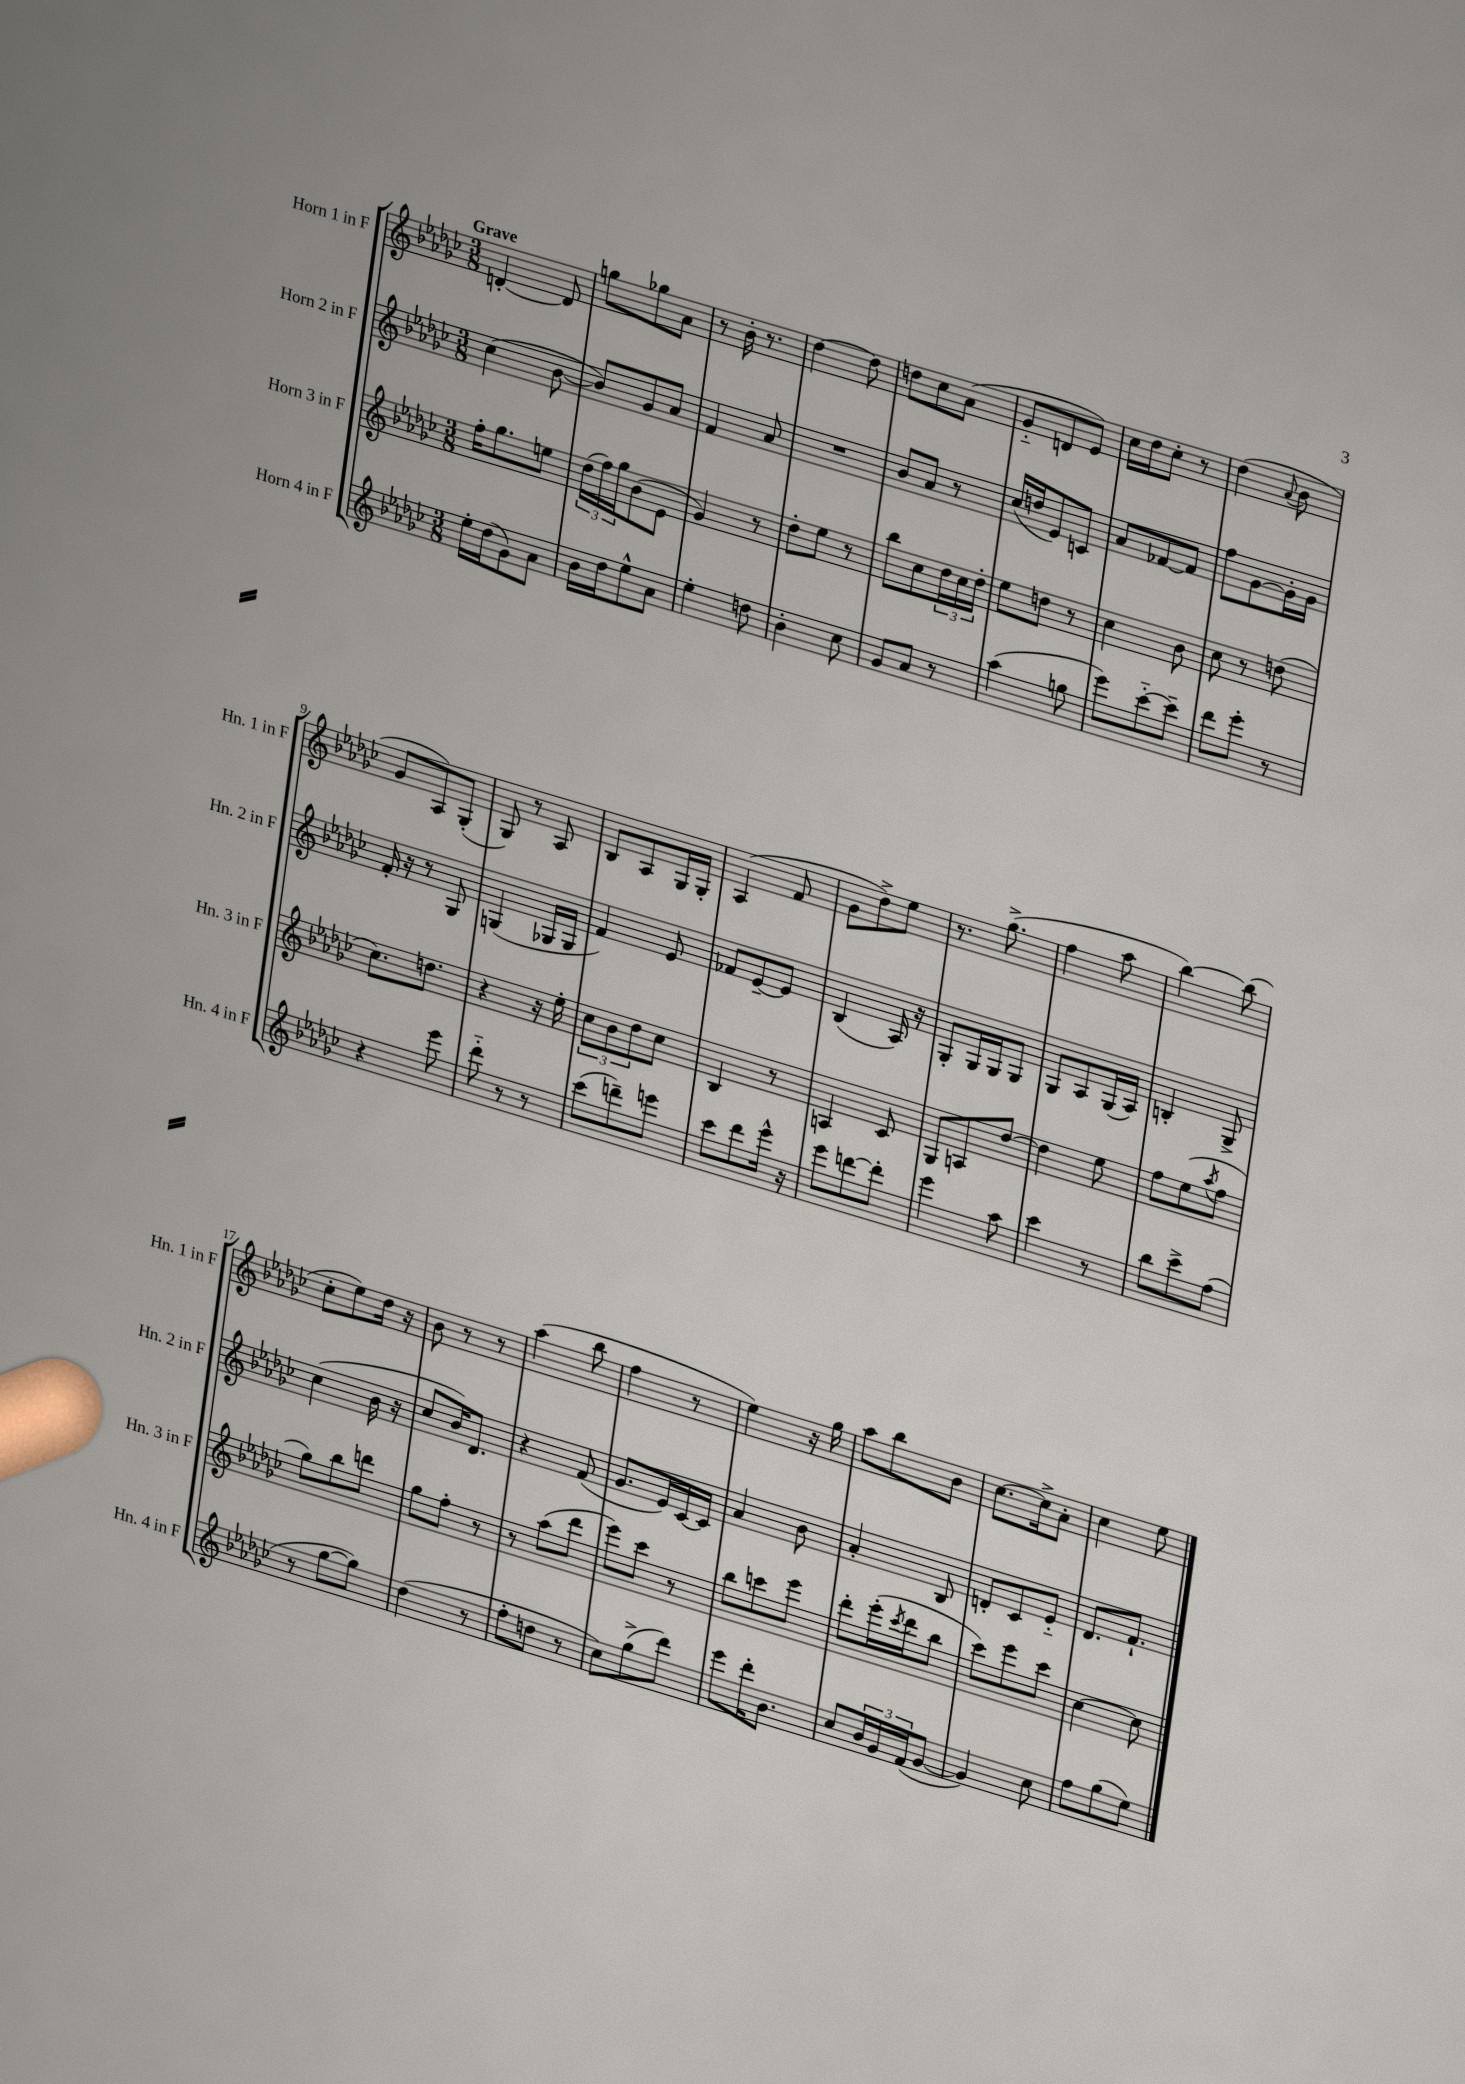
<<
\new StaffGroup <<
\new Staff = "s0" \with { instrumentName = "Horn 1 in F" shortInstrumentName = "Hn. 1 in F" } {
    \clef treble \key ges \major \numericTimeSignature \time 3/8 \tempo "Grave"
    d'4~-. d'8 |
    g''8 ges''8 aes'8 |
    r8 bes'16-. r8. |
    des''4~ des''8 |
    d''8 ces''8 aes'8( |
    ges'8-_ d'8 ees'8) |
    ces''16 des''16 ces''8-. r8 |
    des''4( \appoggiatura { aes'8 } bes'8 |
    ges'8 aes8) ges8-.( |
    ges8) r8 aes8 |
    bes8 aes8 ges16 ges16-. |
    aes4( f'8 |
    ges'8 des''8->) ees''8 |
    r8. ges''8.->( |
    f''4 aes''8 |
    bes''4~) bes''8( |
    ces''8-. ees''8) des''16 r16 |
    bes'8 r8 r8 |
    aes''4( bes''8 |
    f''4 r8 |
    ees''4) r16 ges''16 |
    aes''8 bes''8 bes'8 |
    ces''8.~ ces''16-> aes'8-. |
    ces''4 ees''8 \bar "|." |
}
\new Staff = "s1" \with { instrumentName = "Horn 2 in F" shortInstrumentName = "Hn. 2 in F" } {
    \clef treble \key ges \major \numericTimeSignature \time 3/8
    ces''4( bes'8~ |
    bes'8) ges'8 aes'8 |
    f'4 aes'8 |
    R4. |
    bes'8 aes'8 r8 |
    ces''16( d''16 ees'8) c'8 |
    aes'8 fes'8~ fes'8 |
    f''8 ges'8~ ges'16-. ges'16 |
    f'16-. r16 r8 ges8 |
    g4( ges16 ges16 |
    f'4) ees'8 |
    fes'8 ees'8~-- ees'8 |
    bes4( aes16) r16 |
    ges8-. ges16 ges16 ges8 |
    ges8 aes8 ges16( aes16) |
    b4-. ges8-> |
    ces''4( bes'16 r16 |
    ces''8 bes'16) des'8. |
    r4 f'8( |
    ges'8. ees'16) ces'16~ ces'16 |
    aes'4 bes'8 |
    aes'4-. bes8 |
    d'8-. ces'8 ees'8-_ |
    des'8. f'8.-! \bar "|." |
}
\new Staff = "s2" \with { instrumentName = "Horn 3 in F" shortInstrumentName = "Hn. 3 in F" } {
    \clef treble \key ges \major \numericTimeSignature \time 3/8
    f''16-. ges''8. e''8 |
    \tuplet 3/2 { des''16( f''16) ges''16 } bes'8( ees'8 |
    ges'4) r8 |
    des''8-. ees''8 r8 |
    bes''8 ces''8 \tuplet 3/2 { des''16 ces''16 des''16-. } |
    ees''8 d''8 r8 |
    ces''4 bes'8 |
    ces''8 r8 d''8( |
    ces''8.) d''8. |
    r4 r16 ees''16-. |
    \tuplet 3/2 { ces''8 bes'8 des''8 } ces''8 |
    bes4 r8 |
    a4 ces'8 |
    ges8 a8 des''8~ |
    des''4 ees''8 |
    f''8 ees''8( \acciaccatura { aes''8 } f''8 |
    ges''8) bes''8 d'''8 |
    ges''8 f''8-. r8 |
    r8 aes''8( des'''8 |
    ees'''8) ces'''8 r8 |
    bes''8 c'''8 ees'''8 |
    des'''8-. ees'''16-.( \acciaccatura { ces'''8 } des'''16 bes''8 |
    ces'''8) ees'''8 ces'''8 |
    ces''4~ ces''8 \bar "|." |
}
\new Staff = "s3" \with { instrumentName = "Horn 4 in F" shortInstrumentName = "Hn. 4 in F" } {
    \clef treble \key ges \major \numericTimeSignature \time 3/8
    ees''16-. des''16( ges'8) aes'8 |
    bes'16 des''16 ees''8-^ aes'8 |
    ees''4-. d''8 |
    bes'4-. ces''8 |
    ges'8 aes'8 r8 |
    aes''4( g''8 |
    ees'''8) ces'''8~-_ ces'''8-- |
    des'''8 ees'''8-. r8 |
    r4 ees'''8 |
    des'''8-_ r8 r8 |
    ces'''8( d'''8--) e'''8 |
    ces'''8 des'''8 ees'''16-^ r16 |
    ees'''8 d'''8~ d'''8-. |
    ees'''4 aes''8 |
    ces'''4 r8 |
    bes''8 ces'''8-> f''8( |
    r8 ges''8~ ges''8) |
    des''4( r8 |
    f''8-. d''8 r8 |
    ces''8) ges''8->( des'''8) |
    ees'''8 des'''16-. bes'8. |
    ces''8 \tuplet 3/2 { bes'16 ges'16 f'16( } ges'8~ |
    ges'4) ces''8 |
    f''8 ges''8( ees''8) \bar "|." |
}
>>
>>
